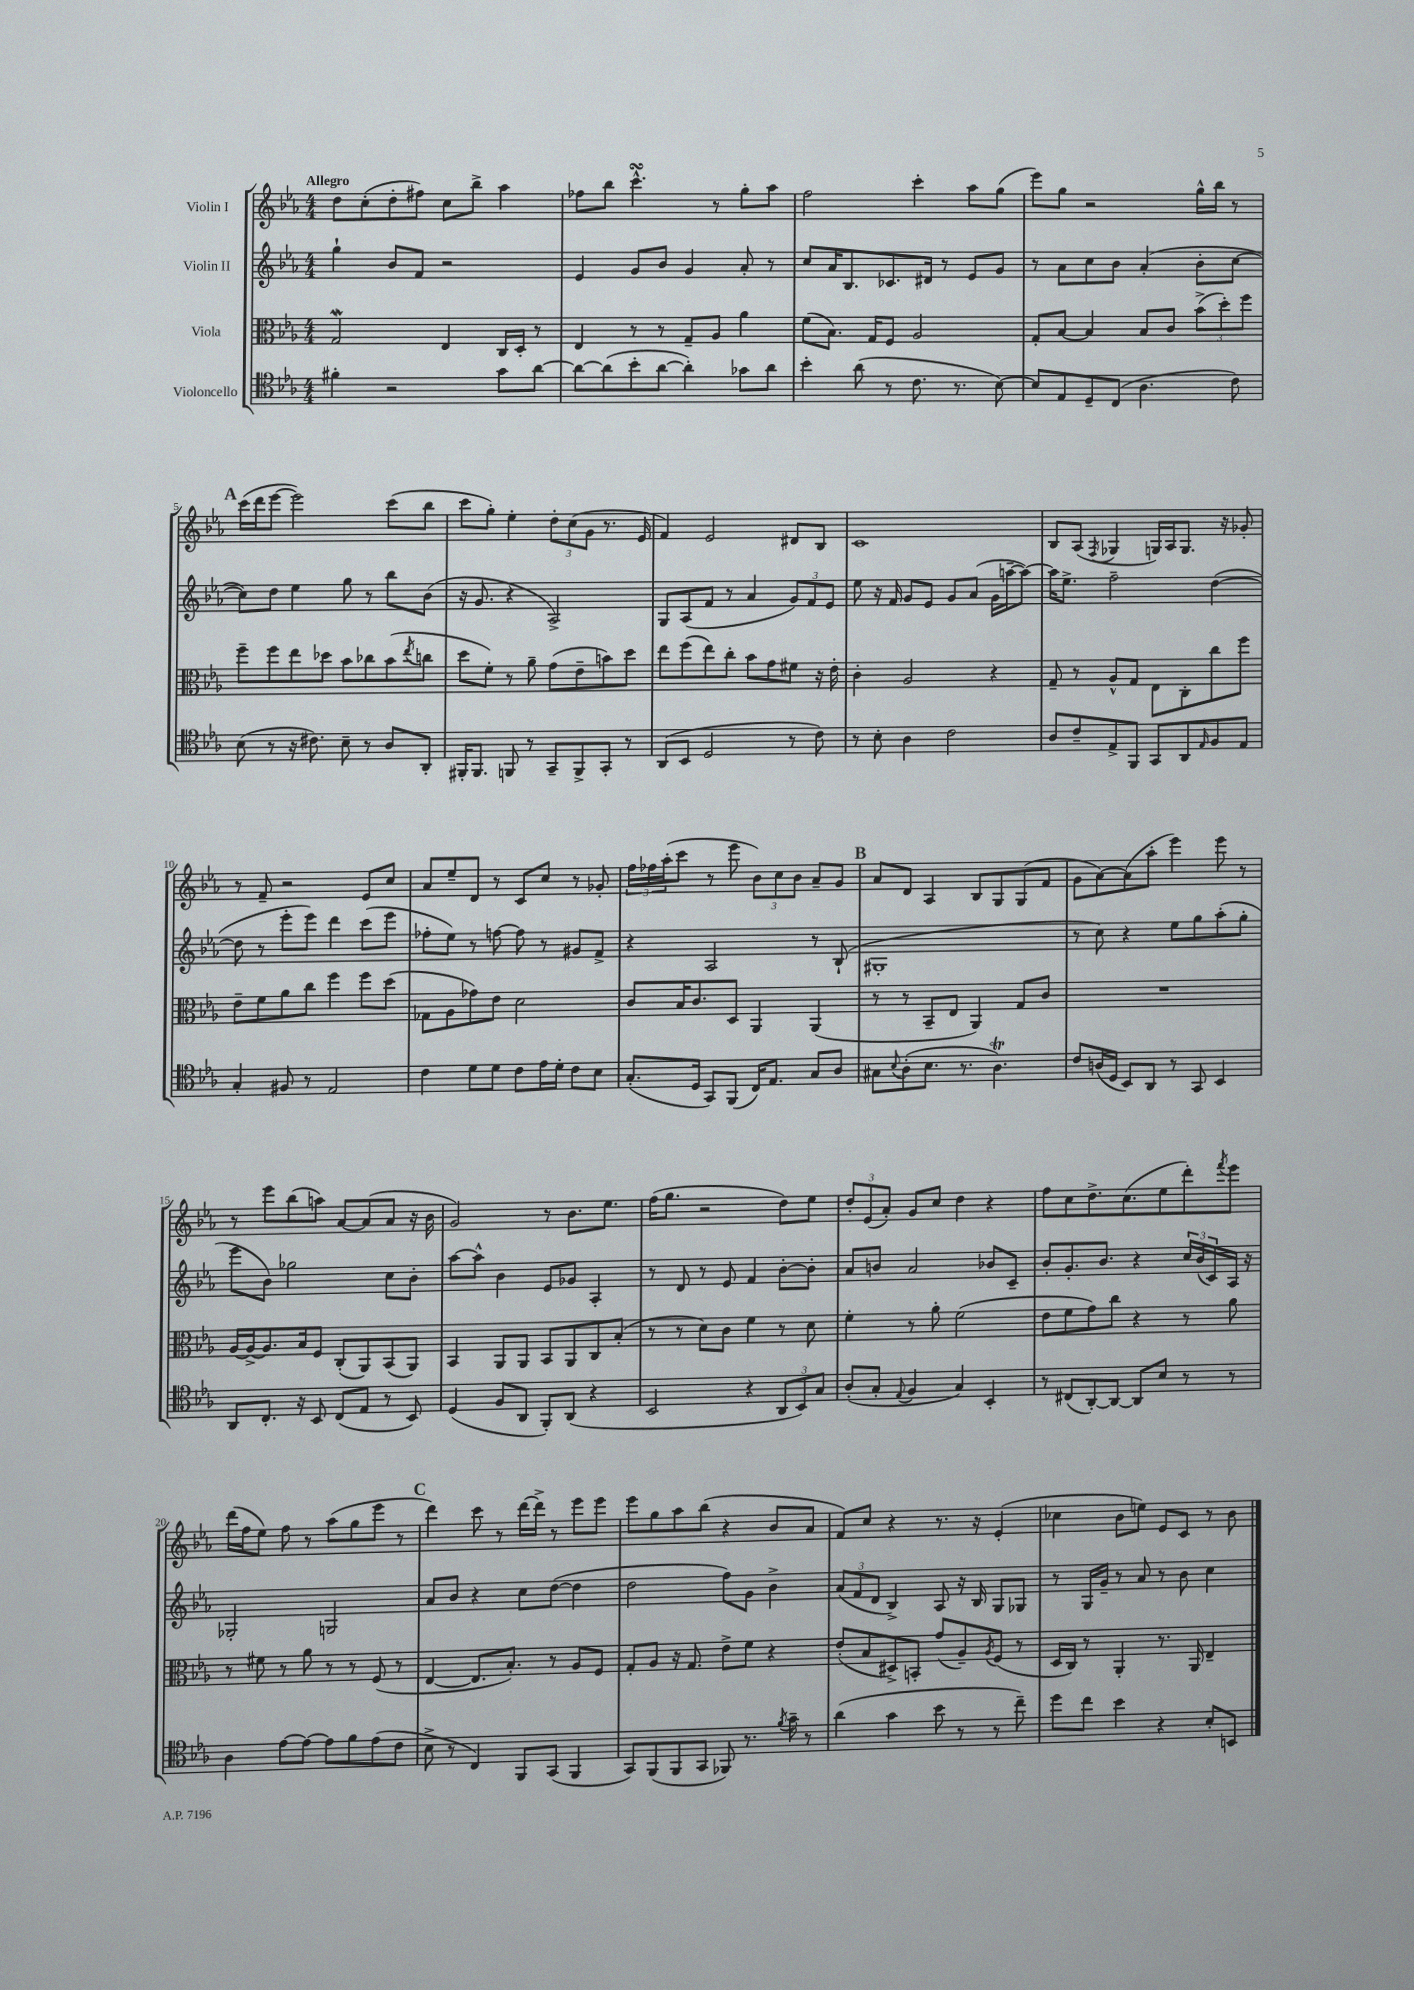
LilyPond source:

<<
\new StaffGroup <<
\new Staff = "s0" \with { instrumentName = "Violin I" } {
    \clef treble \key ees \major \numericTimeSignature \time 4/4 \tempo "Allegro"
    d''8 c''8-.( d''8-. fis''8) c''8 bes''8-> aes''4 |
    fes''8 bes''8 c'''4.-^\turn r8 g''8-. aes''8 |
    f''2 c'''4-. aes''8 g''8( |
    ees'''8) g''8 r2 g''16-^ bes''16 r8 |
    \mark \markup { \bold "A" } c'''16( d'''16 ees'''8~ ees'''2) c'''8( bes''8 |
    c'''8 g''8-.) ees''4-. \tuplet 3/2 { d''8-. c''8( g'8 } r8. ees'16 |
    f'4) ees'2 dis'8 bes8 |
    c'1 |
    bes8 aes8( \acciaccatura { f8 } ges4 g16) aes16 g8. r16 ges'8-. |
    r8 f'8-- r2 ees'8 c''8 |
    aes'8 ees''8-- d'8 r8 c'8 c''8 r8 ges'8-. |
    \tuplet 3/2 { f''16 fes''16 aes''16-.( } c'''8 r8 ees'''8 \tuplet 3/2 { bes'8) c''8 bes'8 } aes'8-- g'8 |
    \mark \markup { \bold "B" } aes'8 d'8 aes4 bes8 g8 g8( f'8 |
    g'8 aes'8~) aes'8( aes''8-. ees'''4) ees'''8 r8 |
    r8 ees'''8 bes''8( a''8) aes'8~ aes'8( aes'8 r16 bes'16 |
    g'2) r8 bes'8. ees''8. |
    f''16( g''8. r2 d''8) ees''8 |
    \tuplet 3/2 { d''8-. ees'8( aes'8-.) } g'8 c''8 d''4 r4 |
    f''8 c''8 d''8.-> c''8.( ees''8 d'''8-.) \acciaccatura { f'''8 } ees'''8 |
    d'''16( f''16 ees''8) f''8 r8 aes''8( g''8 ees'''8 r8 |
    \mark \markup { \bold "C" } d'''4) c'''8 r8 d'''16~ d'''16-> r8 ees'''8 ees'''8 |
    ees'''8 g''8 aes''8 bes''8( r4 bes'8 aes'8 |
    f'8) c''8 r4 r8. r16 ees'4-.( |
    ces''4 bes'8 e''8) ees'8 c'8 r8 bes'8 \bar "|." |
}
\new Staff = "s1" \with { instrumentName = "Violin II" } {
    \clef treble \key ees \major \numericTimeSignature \time 4/4
    g''4-! bes'8 f'8 r2 |
    ees'4 g'8 bes'8 g'4 aes'8-. r8 |
    c''8 aes'16 bes8. ces'8. dis'16 r8 ees'8 g'8 |
    r8 aes'8 c''8 bes'8 aes'4-.( bes'8-. c''8~ |
    \mark \markup { \bold "A" } c''8) d''8 ees''4 g''8 r8 bes''8 bes'8( |
    r16 g'8. r4 aes2->) |
    g8 aes8( f'8 r8 aes'4 \tuplet 3/2 { g'8) f'8 ees'8 } |
    ees''8 r16 f'16 g'8 ees'8 g'8 aes'8( g'16 a''16~-- a''8~) |
    a''16 ees''8.-> f''2-- d''4~( |
    d''8 r8 ees'''8-. ees'''8) d'''4 c'''8( ees'''8 |
    fes''8-. ees''8) r8 f''8~ f''8 r8 gis'8 f'8-> |
    r4 aes2 r8 bes8-!( |
    \mark \markup { \bold "B" } gis1-. |
    r8 c''8) r4 ees''8 g''8 aes''8-.( g''8-. |
    ees'''8 bes'8) ges''2 c''8 bes'8-. |
    aes''8~ aes''8-^ bes'4 ees'8 ges'8 aes4-. |
    r8 d'8 r8 ees'8 f'4 bes'8~-. bes'8-. |
    aes'8 b'8 aes'2 bes'8 c'8-- |
    bes'8-. g'8.-. bes'8. r4 \tuplet 3/2 { c''16 bes'16( c'16) } aes16 r16 |
    ges2-. g2 |
    \mark \markup { \bold "C" } aes'8 bes'8 r4 c''8 d''8~( d''4 |
    d''2 f''8) g'8 bes'4-> |
    \tuplet 3/2 { aes'8( f'8 d'8 } bes4->) aes8 r16 bes16 g8 ges8 |
    r8 g16 g'16-- r8 aes'8 r8 bes'8 c''4 \bar "|." |
}
\new Staff = "s2" \with { instrumentName = "Viola" } {
    \clef alto \key ees \major \numericTimeSignature \time 4/4
    g2\mordent ees4 c16 d16-. r8 |
    ees4 r8 r8 g8-- aes8 aes'4 |
    f'8( bes8.) g16 f8 aes2 |
    g8-. bes8~ bes4 bes8 c'8 \tuplet 3/2 { bes'8->( d''8-.) f''8 } |
    \mark \markup { \bold "A" } f''8-- f''8 ees''8 des''8 bes'8 ces''8 bes'8( \acciaccatura { ees''8 } c''8 |
    d''8 f'8-.) r8 aes'8-- g'8( ees'8-- b'8) d''8 |
    ees''8 f''8( ees''8) c''8-. bes'8 g'8 fis'8 r16 ees'16-. |
    c'4-. aes2 r4 |
    g8-- r8 aes8-^ g8 ees8 c8-. c''8 f''8 |
    ees'8-- f'8 aes'8 c''8 f''4 f''8 d''8( |
    ges8 aes8 ges'8) ees'8 d'2 |
    c'8 bes16 c'8. d8 aes,4 aes,4( |
    \mark \markup { \bold "B" } r8 r8 bes,8-- ees8 aes,4) g8 c'8 |
    R1 |
    aes16~ aes16~-> aes8. bes16 f8 c8-.( aes,8) bes,8( aes,8) |
    bes,4 aes,8 aes,8 bes,8 aes,8 c8 bes8-.( |
    r8 r8 d'8) c'8 f'4 r8 d'8 |
    f'4-. r8 aes'8-. f'2( |
    ees'8 f'8 g'8) c''8 r4 r8 aes'8 |
    r8 fis'8 r8 aes'8 r8 r8 f8( r8 |
    \mark \markup { \bold "C" } ees4~ ees8. bes8.-.) r8 aes8 f8 |
    g8-. aes8 r16 g8. ees'8-> f'8 r4 |
    ees'8-.( bes8 dis8->) b,8-. g'8( aes8--) \acciaccatura { aes8 } f8( r8 |
    d16 c16) r8 aes,4-. r8. aes,16 ees4-- \bar "|." |
}
\new Staff = "s3" \with { instrumentName = "Violoncello" } {
    \clef tenor \key ees \major \numericTimeSignature \time 4/4
    fis'4-. r2 g'8 aes'8~ |
    aes'8~ aes'8( bes'8-. aes'8~ aes'4-.) ges'8 aes'8 |
    bes'4-. aes'8( r8 c'8. r8. bes8~) |
    bes8 ees8 d8-- c8( aes4. c'8) |
    \mark \markup { \bold "A" } bes8( r8 r16 cis'8.) bes8-- r8 aes8 aes,8-. |
    fis,16-. fis,8. f,8 r8 g,8-- f,8-> g,8-. r8 |
    aes,8( bes,8 d2 r8 c'8) |
    r8 bes8-. aes4 c'2 |
    aes8 c'8-- ees8-> f,8 g,8 aes,8 \grace { ees16 } f8 ees8 |
    g4-. fis8 r8 ees2 |
    c'4 d'8 d'8 c'8 ees'16 d'16-. c'8 bes8 |
    g8.-.( d16 g,8) f,8( c16) ees8. g8 aes8 |
    \mark \markup { \bold "B" } gis8 \appoggiatura { bes8 } aes8-.( bes8. r8. aes4.\trill) |
    c'8 a16( d16 bes,8) aes,8 r8 g,8 bes,4 |
    aes,8 c8.-. r16 bes,8 c8( ees8 r8 bes,8) |
    d4( f8 aes,8 f,8-.) aes,8( r4 |
    bes,2 r4 \tuplet 3/2 { aes,8 bes,8) g8 } |
    aes8-.( g8-. \appoggiatura { ees8 } f4 g4) bes,4-. |
    r8 cis8( aes,8~-.) aes,8~ aes,8 bes8 r8 r8 |
    aes4 ees'8~ ees'8~ ees'8 f'8 ees'8( c'8 |
    \mark \markup { \bold "C" } bes8-> r8 c4) f,8 g,8( f,4 |
    g,8) f,8( f,8 g,8 fes,8) r8. \acciaccatura { f'8 } g'16-- r8 |
    aes'4( g'4 bes'8 r8 r8 c''8--) |
    d''8 c''8 bes'4 r4 bes8-. b,8 \bar "|." |
}
>>
>>
